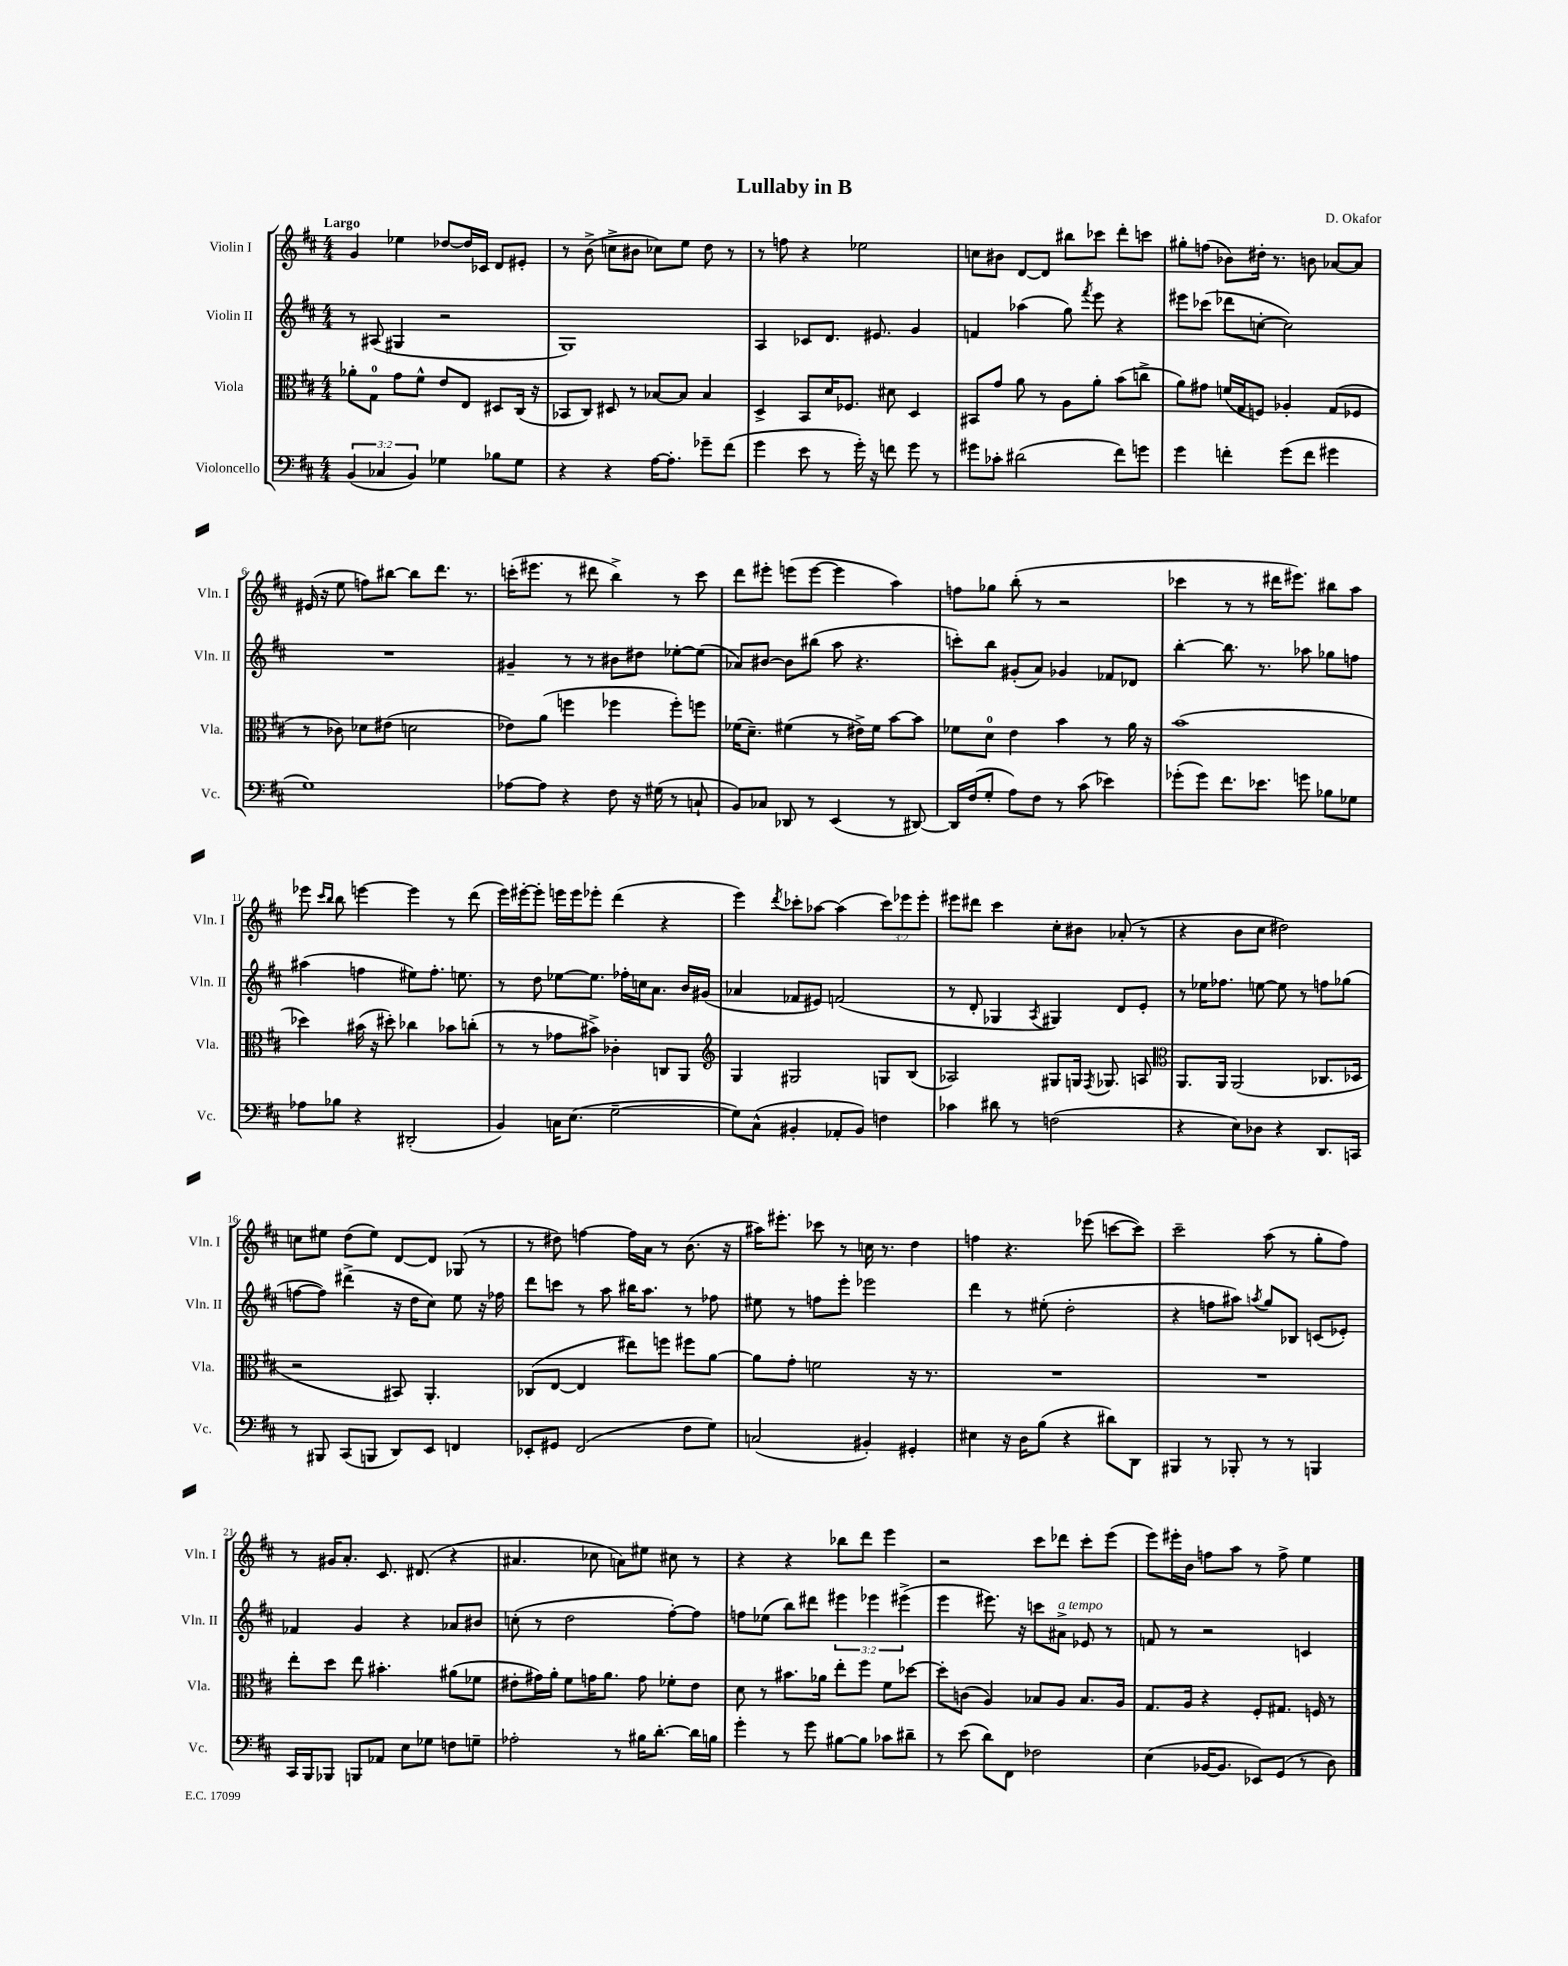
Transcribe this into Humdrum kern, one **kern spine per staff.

**kern	**kern	**kern	**kern
*part4	*part3	*part2	*part1
*staff4	*staff3	*staff2	*staff1
*I"Violoncello	*I"Viola	*I"Violin II	*I"Violin I
*I'Vc.	*I'Vla.	*I'Vln. II	*I'Vln. I
*clefF4	*clefC3	*clefG2	*clefG2
*k[f#c#]	*k[f#c#]	*k[f#c#]	*k[f#c#]
*M4/4	*M4/4	*M4/4	*M4/4
=1	=1	=1	=1
!	!	!	!LO:TX:a:B:t=Largo
(6BB/	8a-X'\L	8r	4g/
.	8G\J	(8A#X/	.
6C-X/	.	.	.
.	8g\L	4G#X/	4ee-X\
6BB/)	.	.	.
.	8f#^^\J	.	.
4G-X\	8e/L	2r	[8dd-X/L
.	8E/J	.	16dd-/L]
.	.	.	16c-X/JJ
8B-X\L	8D#X/L	.	8d/L
8G-\J	(16C#/Jk	.	8e#X'/J
.	16r	.	.
=2	=2	=2	=2
4r	8BB-X/L	1G)	8r
.	8C#/J)	.	(8b^\
4r	8D#X/	.	8ccn^\L
.	8r	.	8b#X\J
[16A\KL	[8B-X/L	.	8cc-X\L)
8.A'\J]	.	.	.
.	8B-/J]	.	8ee\J
8g-X~\L	4B-/	.	8dd\
(8f#\J	.	.	8r
=3	=3	=3	=3
4g\	4D^/	4A/	8r
.	.	.	8ffn\
8e\	8BB/L	8c-X/L	4r
8r	16d/K	8.d/J	.
.	8.F-X/J	.	.
16g'\)	.	.	2ee-X\
16r	.	8.e#X/	.
8fn\	8d#X\	.	.
8g\	4D/	4g/	.
8r	.	.	.
=4	=4	=4	=4
8g#X\L	8BB#X/L	4fn/	8ccn\L
8c-X'\J	8g/J	.	8b#X\J
(2d#X\	8a\	(4aa-X\	[8d/L
.	8r	.	8d/J]
.	8A\L	8gg\)	8bb#X\L
.	.	8qfff#/	.
.	8a'\J	8eee\	8ccc-X\J
8f#\L)	(8b\L	4r	8ddd'\L
8gn\J	8ccn^\J	.	8cccn\J
=5	=5	=5	=5
4g\	8a\L)	8eee#X\L	8gg#X'\L
.	8g#X\J	(8ccc-X\J	(8ffn\J
4fn'\	(16fn/LL	8ddd-X\L	8b-X\L)
.	16G/J	.	.
.	8Fn/J)	[8ccn'\J	16dd#X'\Jk
.	.	.	8.r
(8g\L	4A-X'/	2cc\])	.
8f\J	.	.	8bn\
4g#X\	(8G/L	.	[8a-X/L
.	8F-X/J	.	8a-/J]
!!LO:LB:g=z
=6	=6	=6	=6
1G)	8r	1r	(16e#X/
.	.	.	16r
.	8c-X\)	.	8ee\
.	8d-X\L	.	8ffn\L)
.	(8e#X\J	.	[8bb#X\J
.	2dn\	.	8bb#\L]
.	.	.	8.ddd\J
.	.	.	8.r
=7	=7	=7	=7
[8A-X\L	8e-X\L)	4g#X~/	(16cccn'\KL
.	.	.	8.eee#X\J
8A-\J]	(8a\J	.	.
4r	4ffn\	8r	8r
.	.	8r	8ddd#X\
8F#\	4ff-X\	8b#X\L	4bb^\)
16r	.	8dd#X\J	.
(16G#X\	.	.	.
8r	8ff-'\L)	[8ee-X'\L	8r
8Cn`/	8ffn\J	(8ee-\J]	8ccc\
=8	=8	=8	=8
8BB/L)	(16f-X\KL	8a-X/L)	8ddd\L
.	8.d~\J)	.	.
8C-X/J	.	[8b#X/J	8eee#X'\J
8DD-X/	(4f#X\	8b#\L]	(8eeen\L
8r	.	(8bb#X\J	[8eee\J
(4EE/	8r	8aa\	4eee\]
.	16e#X^\LL)	4.r	.
.	16f#\JJ	.	.
8r	[8b\L	.	4aa\)
[8DD#X/)	8b\J]	.	.
=9	=9	=9	=9
16DD#/LL]	8f-X\L	8cccn'\L)	8ffn\L
(16F#/J	.	.	.
8G'/J	8d\J	8bb\J	8gg-X\J
8A\L)	4e\	(8g#X'/L	(8bb'\
8F#\J	.	8a/J)	8r
8r	4b\	4g-X/	2r
(8c#\	.	.	.
4e-X\)	8r	8f-X/L	.
.	16a\	8d-X/J	.
.	16r	.	.
=10	=10	=10	=10
(8g-X'\L	(1b	[4bb'\	4ccc-X\
8g-\J)	.	.	.
8.f#\L	.	8.bb\]	8r
.	.	.	8r
8.e-X\J	.	8.r	.
.	.	.	16ddd#X\KL
.	.	.	8.eee#X\J)
8gn\	.	8aa-X\	.
8B-X\L	.	8gg-X\L	8bb#X\L
8G-X\J	.	8ffn\J	8aa\J
!!LO:LB:g=z
=11	=11	=11	=11
8A-X\L	4dd-X\)	(4aa#X\	8eee-X\
.	.	.	16qqccc#/LL
.	.	.	16qqbb/JJ
8B-X\J	.	.	8bb\
4r	(16b#X\	4ffn\	[4eeen\
.	16r	.	.
.	8dd#X'\)	.	.
(2DD#X'/	4cc-X\	8ee#X\L)	4eee\]
.	.	8.ff'\J	.
.	8b-X\L	.	8r
.	.	8.een\	.
.	(8ccn'\J	.	(8ddd\
=12	=12	=12	=12
4BB/)	8r	8r	16eee\LL)
.	.	.	[16eee#X'\J
.	8r	8dd\	8eee#'\J]
16Cn\KL	8g-X\L	[8ee-X\L	16eeen\LL
(8.E\J	.	.	16eee\J
.	8b#X^\J)	8.ee-\J]	8eee-X'\J
[2G~\	4c-X'\	.	(4ddd\
.	.	16ff-X'\LL	.
.	.	16ccn\J	.
.	.	8.a\J	.
.	8Cn/L	.	4r
.	8AA/J	16b/LL	.
.	.	(16g#X/JJ	.
=13	=13	=13	=13
*	*clefG2	*	*
8G\L])	4G/	4a-X/	4eee\)
(8C#^^\J	.	.	.
.	.	.	8qddd/
4BB#X'/	2G#X/	8f-X/L	8ccc-X'\L
.	.	8e#X/J)	[8aa-X\J
8AA-X'/L	.	(2fn/	(4aa-\]
8BB#/J)	.	.	.
4Fn\	8Gn/L	.	12ccc-\L)
.	.	.	12eee-X\
.	(8B/J	.	.
.	.	.	12eee-'\J
=14	=14	=14	=14
4c-X\	2A-X/)	8r	8eee#X\L
.	.	8d'/	8ddd#X\J
8d#X\	.	4G-X/	4ccc#\
8r	.	.	.
.	.	8qA/	.
(2Fn\	8G#X/L	4G#X/)	8cc#'\L
.	16Gn/Jk	.	8b#X\J
.	8qF#/	.	.
.	8.G-X/	.	.
.	.	8d/L	(8a-X'/
.	8An/	8e'/J	8r
=15	=15	=15	=15
*	*clefC3	*	*
4r	8.AA/L	8r	4r
.	.	16ee-X\KL	.
.	16AA/Jk	8.ff-X\J	.
8E\L)	(2AA/	.	8b\L
8D-X\J	.	[8een\	8cc#\J
4r	.	8ee\]	2dd#X\)
.	.	8r	.
8.DD/L	8.C-X/L	8ffn\L	.
.	.	(8gg-X\J	.
16CCn/Jk	16D-X/Jk	.	.
!!LO:LB:g=z
=16	=16	=16	=16
8r	2r	[8ffn\L	8ccn\L
8BBB#X/	.	8ff\J])	8ee#X\J
(8CC#/L	.	(4ddd#X^\	(8dd\L
8BBBn/J	.	.	8ee#\J)
8DD/L)	8BB#X/)	16r	[8d/L
.	.	16dd\KL	.
8EE/J	4.AA'/	8cc#\J)	8d/J]
4FFn/	.	8ee\	(8G-X/
.	.	16r	8r
.	.	16ff-X\	.
=17	=17	=17	=17
8EE-X'/L	(8C-X/L	8ddd\L	8r
8GG#X/J	[8E/J	8cccn\J	8dd#X\)
(2FF#/	4E/]	8r	[4ffn\
.	.	8aa\	.
.	8ee#X\L)	16bb#X\KL	16ff\LL]
.	.	8.aa\J	16a\JJ
.	8ffn\J	.	8r
8F#\L	8ff#X\L	8r	(8.b\
8G\J)	[8a\J	8ff-X\	.
.	.	.	16r
=18	=18	=18	=18
(2Cn/	8a\L]	8ee#X\	16aa#X\KL)
.	.	.	8.eee#X'\J
.	8g'\J	8r	.
.	2fn\	8ffn\L	8ccc-X\
.	.	8eee'\J	8r
4BB#X'/)	.	2eee-X\	16ccn\
.	.	.	8.r
4GG#X'/	16r	.	4dd\
.	8.r	.	.
=19	=19	=19	=19
4E#X\	1r	4ddd\	4ffn\
16r	.	8r	4.r
16D\KL	.	.	.
(8B\J	.	(8ee#X'\	.
4r	.	2dd'\	.
.	.	.	(8eee-X\
8d#X\L)	.	.	[8cccn\L
8DD\J	.	.	8ccc\J])
=20	=20	=20	=20
4BBB#X/	1r	4r	2ccc#~\
8r	.	8ffn\L	.
8BBB-X'/	.	8aa#X\J)	.
.	.	8qaan/	.
8r	.	8gg/L	(8aa\
8r	.	8B-X/J	8r
4BBBn/	.	(8cn/L	8gg'\L
.	.	8e-X'/J)	8ff#\J)
!!LO:LB:g=z
=21	=21	=21	=21
16CC#/LL	8ee'\L	4f-X/	8r
16BBB/J	.	.	.
8BBB-X/J	8dd\J	.	16g#X/KL
.	.	.	8.a'/J
8BBBn/L	8ee\	4g/	.
8AA-X/J	4.b#X'\	.	8.c#/
8E\L	.	4r	.
.	.	.	(8.d#X/
8G-X\J	.	.	.
8Fn\L	(8a#X\L	8a-X/L	4r
8Gn~\J	8f-X\J	8b#X/J	.
=22	=22	=22	=22
2A-X'\	8e#X'\L	(8ccn'\	4.a#X/
.	16g#X\L)	8r	.
.	16a'\JJ	.	.
.	8f#\L	2dd\	.
.	16gn\K	.	8cc-X\
.	8.a\J	.	.
8r	.	.	8an\L)
16B#X\KL	8g\	.	8ee#X\J
[8.d'\J	.	.	.
.	8f-X'\L	[8ff#'\L)	8cc#X\
16d\LL]	8e#\J	8ff#\J]	8r
16Bn\JJ	.	.	.
=23	=23	=23	=23
4g'\	8d\	8ffn\L	4r
.	8r	(8ee-X\J	.
8r	8.b#X\L	8bb\L)	4r
8g\	.	8ddd#X\J	.
.	16a-X\Jk	.	.
[8B#X\L	8ee'\L	6eee#X\	8bb-X\L
8B#\J]	8ff#\J	.	8ddd\J
.	.	6eee-X\	.
8c-X\L	8f#\L	.	4eee\
.	.	(6eee#X^\	.
8d#X~\J	[8dd-X\J	.	.
=24	=24	=24	=24
8r	8dd-'\L]	4eee\	2r
(8e\	(8cn\J	.	.
8d\L)	4A/)	8.eee#X\)	.
8FF#\J	.	.	.
.	.	16r	.
2F-X\	8B-X/L	8cccn\L	8ccc#\L
!	!	!LO:TX:a:i:t=a tempo	!
.	8A/J	8a#X^\J	8ddd-X\J
.	8.B-/L	8e-X/	8ccc#'\L
.	.	8r	(8eee\J
.	16A/Jk	.	.
=25	=25	=25	=25
(4E\	8.G/L	8fn/	8eee\L)
.	.	8r	16eee#X'\L
.	16A/Jk	.	16b\JJ
[16BB-X/KL	4r	2r	8ffn\L
8.BB-/J]	.	.	.
.	.	.	8aa\J
8EE-X/L)	8F#'/L	.	8r
(8GG/J	8.G#X/J	.	8ff^\
8r	.	4cn/	4ee\
.	16Fn/	.	.
8D\)	8r	.	.
==	==	==	==
*-	*-	*-	*-
